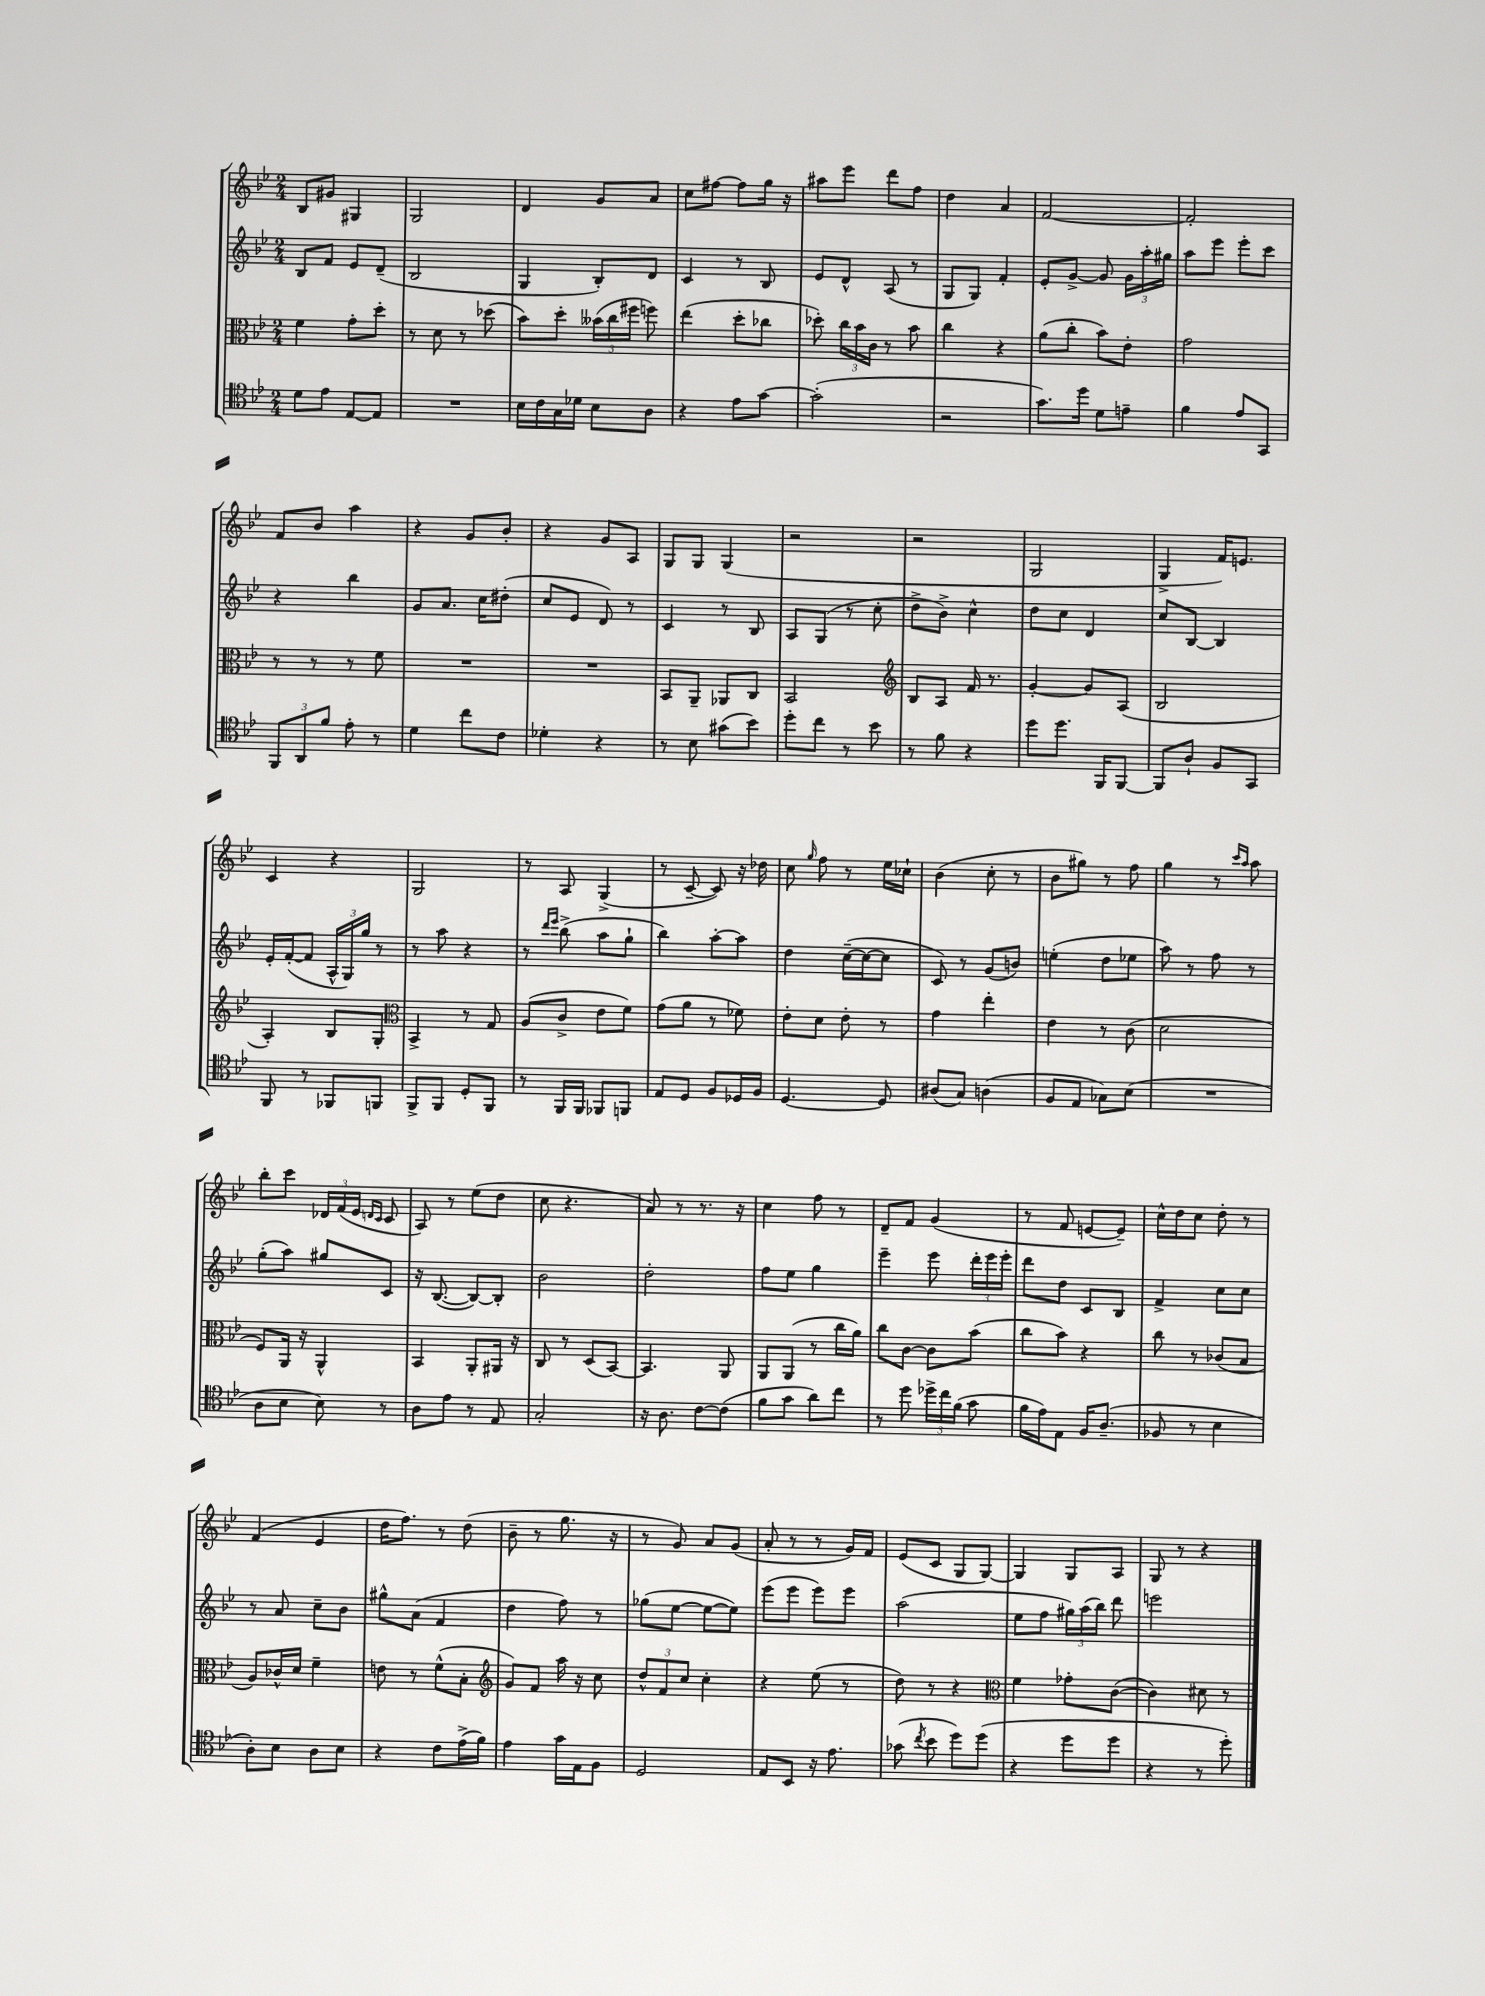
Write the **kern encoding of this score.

**kern	**kern	**kern	**kern
*staff4	*staff3	*staff2	*staff1
*clefC4	*clefC3	*clefG2	*clefG2
*k[b-e-]	*k[b-e-]	*k[b-e-]	*k[b-e-]
*M2/4	*M2/4	*M2/4	*M2/4
8d	4f	8B-	8B-
8e-	.	8f	8g#
[8E-	8g'	8e-	4G#
8E-]	8dd'	(8d~	.
=	=	=	=
2r	8r	2B-	2G
.	8d	.	.
.	8r	.	.
.	(8dd-	.	.
=	=	=	=
16B-	8b-)	4G	4d
16c	.	.	.
16G	8dd'	.	.
16d-	.	.	.
8B-	(24b--	8B-')	8g
.	24cc	.	.
.	24ff#	.	.
8A	8ff)	8d	8a
=	=	=	=
4r	(4ee-	4c	8cc
.	.	.	[8ff#
8e-	8dd'	8r	8ff#]
[8g	8cc-	8B-	16gg
.	.	.	16r
=	=	=	=
(2g']	8dd-')	8e-	8aa#
.	24cc	8d^^	8eee-
.	24b-	.	.
.	24c	.	.
.	8r	(8A	8ddd
.	8b-	8r	8ff
=	=	=	=
2r	4cc	8G	4dd
.	.	8G)	.
.	4r	4f'	4a
=	=	=	=
8.g)	(8a	8e-'	[2f
.	8cc'	[8g^	.
16dd	.	.	.
8d	8b-)	8g]	.
8e~	8e-'	24g	.
.	.	24aa'	.
.	.	24gg#	.
=	=	=	=
4f	2g	8aa	2f']
.	.	8eee-	.
8e-	.	8eee-'	.
8GG	.	8ccc	.
=	=	=	=
12FF	8r	4r	8f
12AA	.	.	.
.	8r	.	8b-
12f	.	.	.
8e-'	8r	4bb-	4aa
8r	8f	.	.
=	=	=	=
4d	2r	8g	4r
.	.	8.a	.
8cc	.	.	8g
.	.	16cc	.
8c	.	(8dd#'	8b-'
=	=	=	=
4d-'	2r	8cc	4r
.	.	8e-	.
4r	.	8d)	8g
.	.	8r	8A
=	=	=	=
8r	8BB-	4c	8G
8B-	8AA~	.	8G
(8g#	8AA-	8r	(4G
8b-)	8C	8B-	.
=	=	=	=
8dd'	2BB-	8A	2r
8cc	.	(8G	.
8r	.	8r	.
8b-	.	8cc'	.
=	=	=	=
*	*clefG2	*	*
8r	8B-	8dd^	2r
8f	8A	8b-^)	.
4r	16f	4cc^^	.
.	8.r	.	.
=	=	=	=
8dd	[4g'	8dd	2G
8.dd	.	8cc	.
.	8g]	4d	.
16FF	.	.	.
[8FF	(8A	.	.
=	=	=	=
8FF]	2B-	8cc	4G^
8A`	.	[8B-	.
8F	.	4B-]	16f)
.	.	.	8.e
8GG	.	.	.
=	=	=	=
8FF	4A')	16e-'	4c
.	.	([16f'	.
8r	.	8f]	.
8FF-	8B-	24A^^	4r
.	.	24G)	.
.	.	24gg	.
8FF	8G'	8r	.
=	=	=	=
*	*clefC3	*	*
8FF^	4BB-^	8r	2G
8FF	.	8aa	.
8D'	8r	4r	.
8FF	8G	.	.
=	=	=	=
8r	(8A	8r	8r
.	.	16qqddd	.
.	.	16qqeee-	.
16FF	8c^	(8bb-^	8A
16FF	.	.	.
8FF-	8e-	8aa	(4G^
8FF	8f)	8gg`	.
=	=	=	=
8E-	(8g	4bb-)	8r
8D	8a	.	[8c~
8F	8r	[8aa'	8c])
16D-	8f-)	8aa]	16r
16F	.	.	16dd-
=	=	=	=
[4.D	8e-'	4dd	8cc
.	.	.	16qqgg
.	8d	.	8ff
.	8e-'	([16cc~	8r
.	.	16cc_	.
8D]	8r	8cc]	16ee-
.	.	.	16cc-`
=	=	=	=
(8A#	4g	8c)	(4b-
8G)	.	8r	.
(4A	4ee-'	(8g	8cc'
.	.	8b)	8r
=	=	=	=
8F	4e-	(4ee'	8b-
8E-	.	.	8gg#)
8G-)	8r	8dd	8r
(8B-	(8c	8ee-	8ff
=	=	=	=
2r	2d	8aa)	4gg
.	.	8r	.
.	.	8ff	8r
.	.	.	16qqccc
.	.	.	16qqaa
.	.	8r	8aa
=	=	=	=
8A	8F)	(8gg'	8bb-'
8B-	16AA	8aa)	8ccc
.	16r	.	.
8B-)	4AA^^	8gg#	24d-
.	.	.	(24f
.	.	.	24e-
.	.	.	16qqd
.	.	.	16qqc
8r	.	8c	8c
=	=	=	=
8A	4BB-	16r	8A)
.	.	([8.B-	.
8e-	.	.	8r
8r	8AA'	8B-_)	(8ee-
8E-	16AA#	8B-']	8dd
.	16r	.	.
=	=	=	=
2G'	8C	2b-	8cc
.	8r	.	4.r
.	(8D	.	.
.	[8BB-)	.	.
=	=	=	=
16r	4.BB-]	2dd'	8a)
8.A	.	.	.
.	.	.	8r
[8c	.	.	8.r
(8c]	8AA	.	.
.	.	.	16r
=	=	=	=
8f	8AA	8ff	4cc
8g	(8AA	8ee-	.
8a)	8r	4gg	8ff
8cc	16cc	.	8r
.	16a)	.	.
=	=	=	=
8r	8cc	4eee-~	8d~
8dd	[8c	.	8f
24dd-^	8c]	8eee-	(4g
24cc	.	.	.
(24f	.	.	.
8g	(8b-	24ddd'	.
.	.	24eee-	.
.	.	24eee-'	.
=	=	=	=
16f	8cc	8ddd	8r
16e-)	.	.	.
8E-	8b-)	8dd	8f
16F	4r	8c	[8e
(8.A~	.	.	.
.	.	8B-	8e~])
=	=	=	=
8F-	8cc	4f^	16cc^^
.	.	.	16dd
8r	8r	.	8cc
4B-	(8c-	8cc	8dd'
.	8B-	8cc	8r
=	=	=	=
8A')	8A)	8r	(4f
8B-	16c-^^	8a	.
.	16d	.	.
8A	4f~	8cc~	4e-
8B-	.	8b-	.
=	=	=	=
4r	8e	8gg#^^	16dd
.	.	.	8.ff)
.	8r	(8a	.
8c	(8f^^	4f	8r
(16e-^	8B-'	.	(8dd
16f)	.	.	.
=	=	=	=
*	*clefG2	*	*
4e-	8g)	4dd	8b-~
.	8f	.	8r
16g	16aa	8ff)	8.gg
16E-	16r	.	.
8F	8cc	8r	.
.	.	.	16r
=	=	=	=
2D	12dd^^	(8gg-	8r
.	12f	.	.
.	.	[8ee-	8g)
.	12cc	.	.
.	4cc'	8ee-_	8a
.	.	8ee-])	(8g
=	=	=	=
8E-	4r	(8eee-	8a'
8BB-	.	8eee-	8r
16r	(8ee-	8eee-)	8r
8.e-	.	.	.
.	8r	8eee-	16g)
.	.	.	16f
=	=	=	=
(8g-	8dd)	(2aa	(8e-
8qcc	.	.	.
8b-	8r	.	8c
8dd)	4r	.	8G
(8dd	.	.	[8G)
=	=	=	=
*	*clefC3	*	*
4r	4f	8ee-	4G]
.	.	8ff	.
8dd	8g-'	24gg#)	8G
.	.	(24aa	.
.	.	24bb-)	.
8dd	([8c	8ddd	8A
=	=	=	=
4r	4c])	2eee	8G
.	.	.	8r
8r	8d#	.	4r
8dd')	8r	.	.
==	==	==	==
*-	*-	*-	*-
